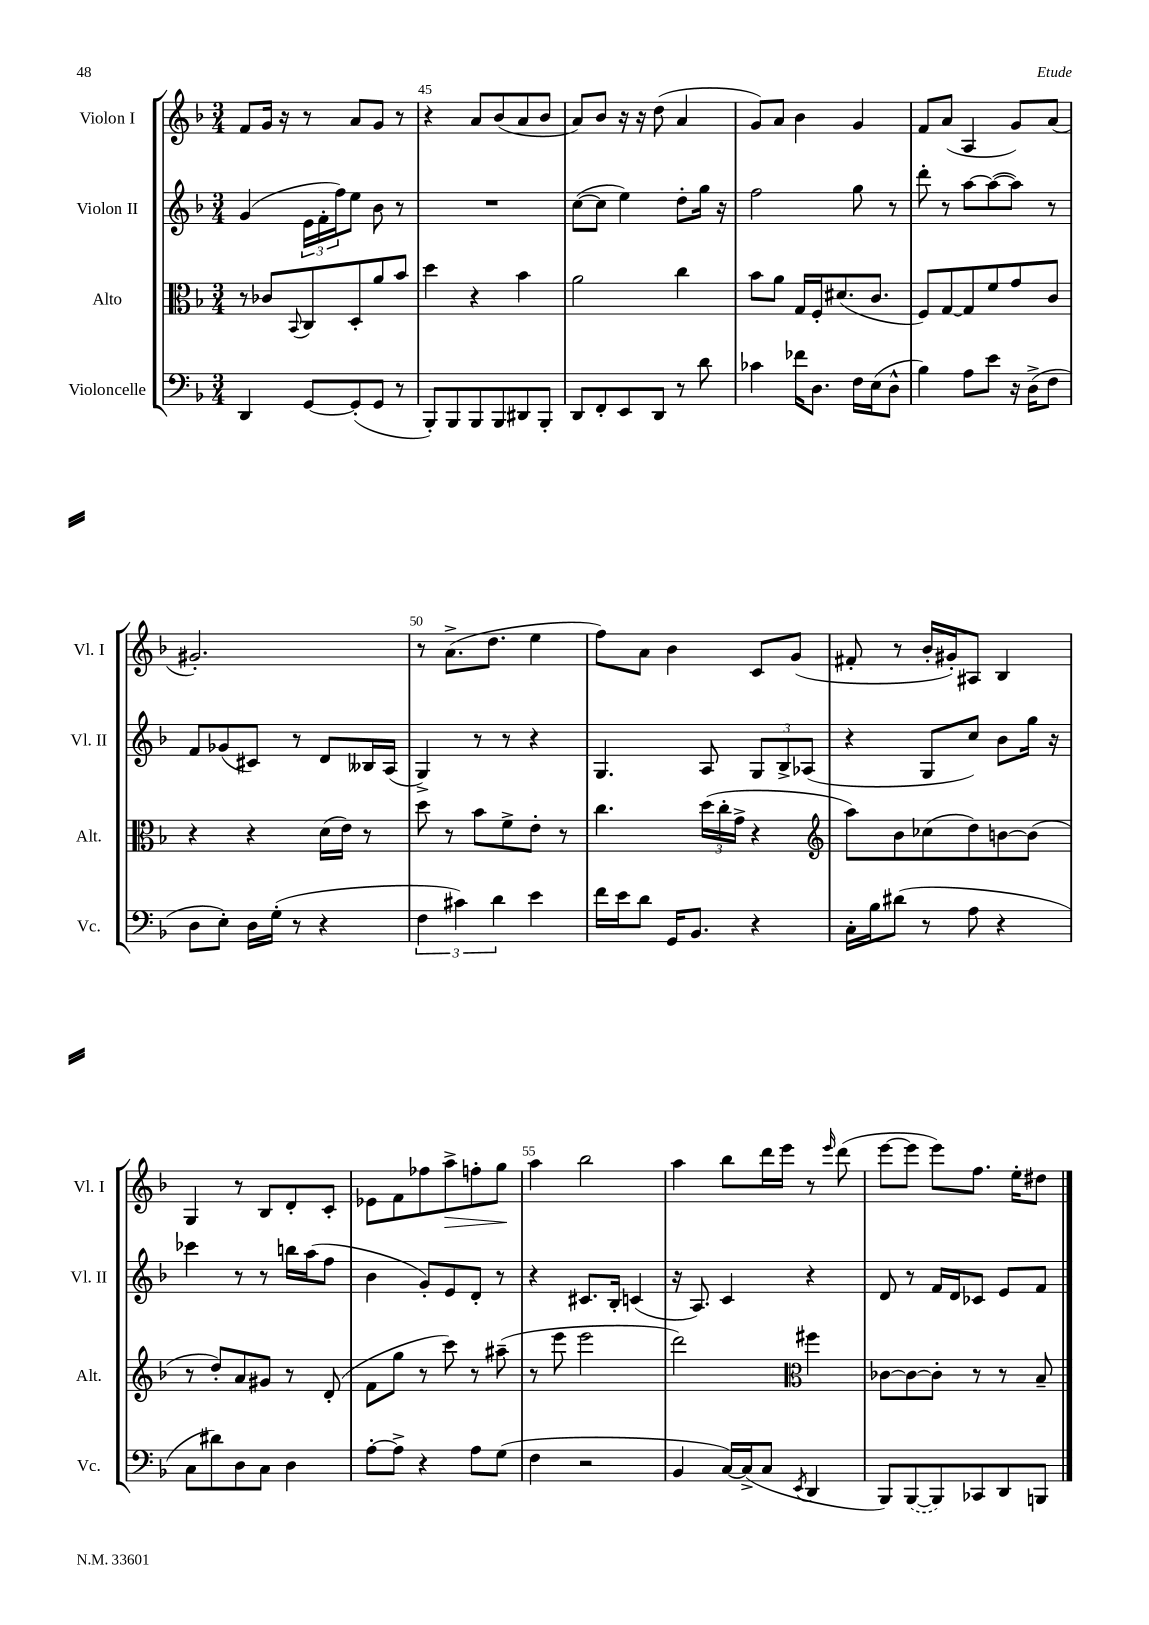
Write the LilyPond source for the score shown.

<<
\new StaffGroup <<
\new Staff = "s0" \with { instrumentName = "Violon I" shortInstrumentName = "Vl. I" } {
    \clef treble \key f \major \numericTimeSignature \time 3/4
    f'8 g'16 r16 r8 a'8 g'8 r8 |
    r4 a'8 bes'8( a'8 bes'8 |
    a'8) bes'8 r16 r16 d''8( a'4 |
    g'8) a'8 bes'4 g'4 |
    f'8 a'8( a4 g'8) a'8( |
    gis'2.-.) |
    r8 a'8.->( d''8. e''4 |
    f''8) a'8 bes'4 c'8 g'8( |
    fis'8-. r8 bes'16-. gis'16-.) ais8 bes4 |
    g4 r8 bes8 d'8-. c'8-. |
    ees'8 f'8 fes''8 a''8->\> f''8-. g''8\! |
    a''4 bes''2 |
    a''4 bes''8 d'''16 e'''16 r8 \grace { e'''16 } d'''8( |
    e'''8~ e'''8 e'''8) f''8. e''16-. dis''8 \bar "|." |
}
\new Staff = "s1" \with { instrumentName = "Violon II" shortInstrumentName = "Vl. II" } {
    \clef treble \key f \major \numericTimeSignature \time 3/4
    g'4( \tuplet 3/2 { e'16 f'16-. f''16) } e''8 bes'8 r8 |
    R2. |
    c''8~( c''8 e''4) d''8-. g''16 r16 |
    f''2 g''8 r8 |
    d'''8-. r8 a''8~ a''8~( a''8) r8 |
    f'8 ges'8( cis'8) r8 d'8 beses16 a16( |
    g4->) r8 r8 r4 |
    g4. a8 \tuplet 3/2 { g8 bes8-> aes8( } |
    r4 g8 c''8) bes'8 g''16 r16 |
    ces'''4 r8 r8 b''16 a''16( f''8 |
    bes'4 g'8-.) e'8 d'8-. r8 |
    r4 cis'8. bes16-. c'4( |
    r16 a8.) c'4 r4 |
    d'8 r8 f'16 d'16 ces'8 e'8 f'8 \bar "|." |
}
\new Staff = "s2" \with { instrumentName = "Alto" shortInstrumentName = "Alt." } {
    \clef alto \key f \major \numericTimeSignature \time 3/4
    r8 ces'8 \appoggiatura { bes,8 } c8 d8-. a'8 bes'8 |
    d''4 r4 bes'4 |
    a'2 c''4 |
    bes'8 a'8 g16 f16-. dis'8.( c'8. |
    f8) g8~ g8 f'8 g'8 c'8 |
    r4 r4 d'16( e'16) r8 |
    d''8 r8 bes'8 f'8-> e'8-. r8 |
    c''4. \tuplet 3/2 { d''16( c''16-. g'16-> } r4 |
    \clef treble a''8) bes'8 ces''8( d''8) b'8~ b'8( |
    r8 d''8-.) a'8 gis'8 r8 d'8-.( |
    f'8 g''8 r8 c'''8) r8 ais''8--( |
    r8 e'''8 e'''2 |
    d'''2) \clef alto fis''4 |
    ces'8~ ces'8~ ces'8-. r8 r8 bes8-- \bar "|." |
}
\new Staff = "s3" \with { instrumentName = "Violoncelle" shortInstrumentName = "Vc." } {
    \clef bass \key f \major \numericTimeSignature \time 3/4
    d,4 g,8~ g,8-.( g,8 r8 |
    bes,,8-.) bes,,8 bes,,8 bes,,8 dis,8 bes,,8-. |
    d,8 f,8-. e,8 d,8 r8 d'8 |
    ces'4 fes'16 d8. f16 e16( d8-^ |
    bes4) a8 e'8 r16 d16->( f8 |
    d8 e8-.) d16 g16-.( r8 r4 |
    \tuplet 3/2 { f4 cis'4) d'4 } e'4 |
    f'16 e'16 d'8 g,16 bes,8. r4 |
    c16-. bes16 dis'8( r8 a8 r4 |
    c8 dis'8) d8 c8 d4 |
    a8~-. a8-> r4 a8 g8( |
    f4 r2 |
    bes,4 c16~) c16->( c8 \acciaccatura { e,8 } d,4 |
    bes,,8) \once \slurDashed bes,,8~( bes,,8) ces,8 d,8 b,,8 \bar "|." |
}
>>
>>
\layout { \context { \Score currentBarNumber = #44 \override BarNumber.break-visibility = ##(#f #t #t) barNumberVisibility = #(every-nth-bar-number-visible 5) } }
